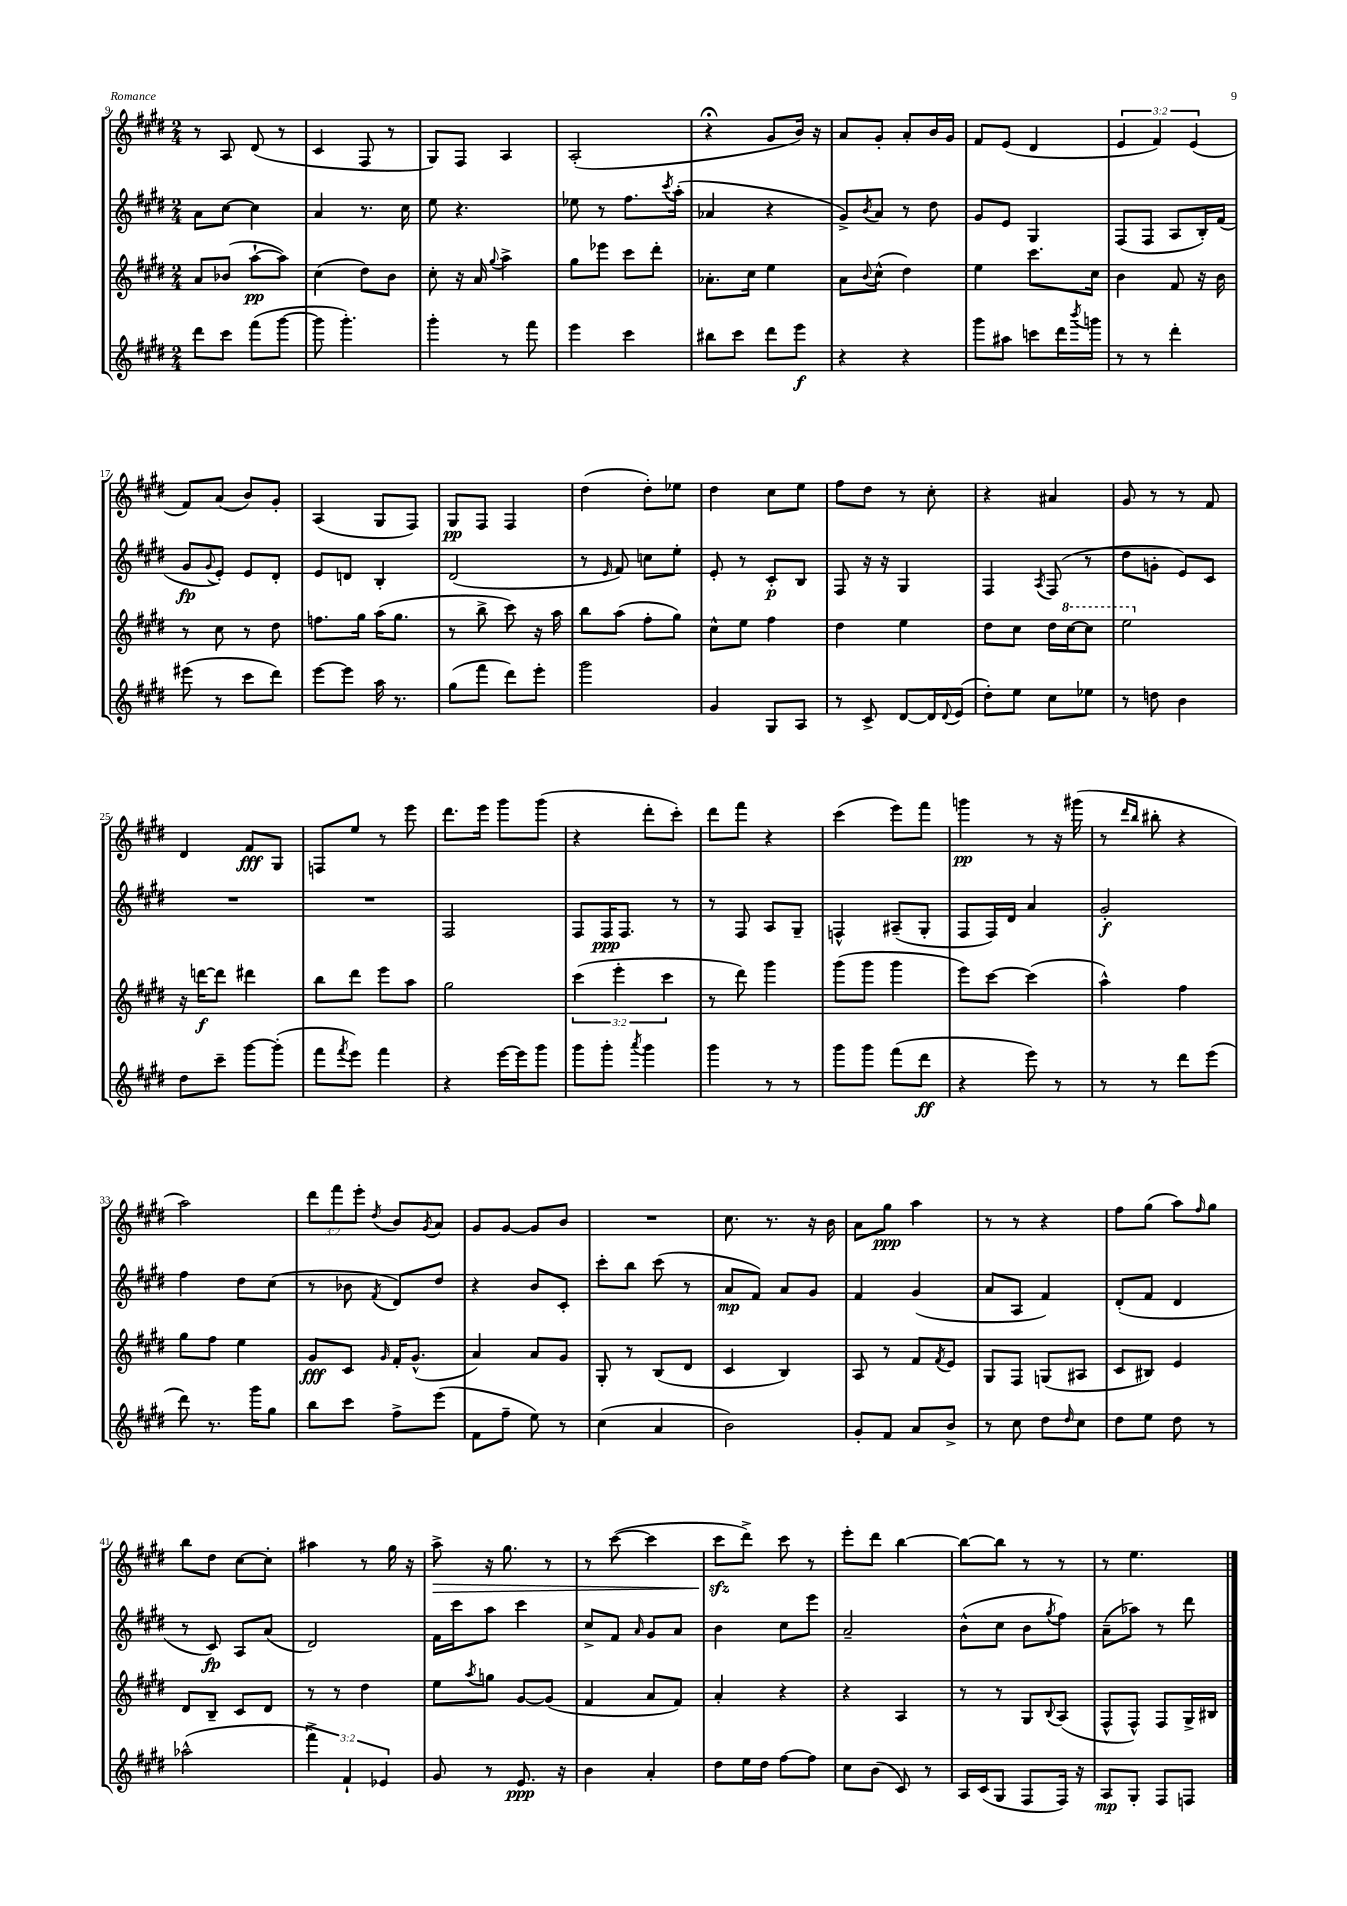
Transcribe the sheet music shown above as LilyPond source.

<<
\new StaffGroup <<
\new Staff = "s0" {
    \clef treble \key e \major \numericTimeSignature \time 2/4 \override Staff.TupletNumber.text = #tuplet-number::calc-fraction-text
    r8 a8 dis'8( r8 |
    cis'4 fis8 r8 |
    gis8) fis8 a4 |
    a2-.( |
    r4\fermata gis'8 b'16) r16 |
    a'8 gis'8-. a'8-. b'16 gis'16 |
    fis'8 e'8( dis'4 |
    \tuplet 3/2 { e'4 fis'4) e'4( } |
    fis'8) a'8( b'8) gis'8-. |
    a4( gis8 fis8) |
    gis8\pp fis8 fis4 |
    dis''4( dis''8-.) ees''8 |
    dis''4 cis''8 e''8 |
    fis''8 dis''8 r8 cis''8-. |
    r4 ais'4 |
    gis'8 r8 r8 fis'8 |
    dis'4 fis'8\fff gis8 |
    f8 e''8 r8 e'''8 |
    dis'''8. e'''16 gis'''8 gis'''8( |
    r4 dis'''8-. cis'''8-.) |
    dis'''8 fis'''8 r4 |
    cis'''4( e'''8) fis'''8 |
    g'''4\pp r8 r16 gis'''16( |
    r8 \grace { dis'''16 b''16 } bis''8-. r4 |
    a''2) |
    \tuplet 3/2 { dis'''8 fis'''8 e'''8-. } \acciaccatura { dis''8 } b'8 \acciaccatura { gis'8 } a'8 |
    gis'8 gis'8~ gis'8 b'8 |
    R2 |
    cis''8. r8. r16 b'16 |
    a'8 gis''8\ppp a''4 |
    r8 r8 r4 |
    fis''8 gis''8( a''8) \grace { fis''16 } gis''8 |
    b''8 dis''8 cis''8~ cis''8-. |
    ais''4 r8 gis''16 r16 |
    a''8->\> r16 gis''8. r8 |
    r8 cis'''8~( cis'''4 |
    cis'''8\sfz\! dis'''8->) cis'''8 r8 |
    e'''8-. dis'''8 b''4~ |
    b''8~ b''8 r8 r8 |
    r8 e''4. \bar "|." |
}
\new Staff = "s1" {
    \clef treble \key e \major \numericTimeSignature \time 2/4
    a'8 cis''8~ cis''4 |
    a'4 r8. cis''16 |
    e''8 r4. |
    ees''8 r8 fis''8. \acciaccatura { cis'''8 } a''16-.( |
    aes'4 r4 |
    gis'8->) \acciaccatura { b'8 } a'8 r8 dis''8 |
    gis'8 e'8 gis4 |
    fis8( fis8 a8 b16-.) fis'16( |
    gis'8\fp \appoggiatura { gis'8 } e'8-.) e'8 dis'8-. |
    e'8 d'8 b4-. |
    dis'2( |
    r8 \grace { e'16 } fis'8) c''8 e''8-. |
    e'8-. r8 cis'8-.\p b8 |
    fis8 r16 r16 gis4 |
    fis4 \acciaccatura { a8 } fis8( r8 |
    dis''8 g'8-. e'8) cis'8 |
    R2 |
    R2 |
    fis2 |
    fis8 fis16\ppp fis8. r8 |
    r8 fis8 a8 gis8-- |
    f4-^ ais8--( gis8-. |
    fis8 fis16) dis'16 a'4 |
    gis'2-.\f |
    fis''4 dis''8 cis''8( |
    r8 bes'8 \acciaccatura { fis'8 } dis'8) dis''8 |
    r4 b'8 cis'8-. |
    cis'''8-. b''8 cis'''8( r8 |
    a'8\mp fis'8) a'8 gis'8 |
    fis'4 gis'4( |
    a'8 a8 fis'4) |
    dis'8-.( fis'8 dis'4 |
    r8 cis'8\fp) a8 a'8( |
    dis'2) |
    fis'16 cis'''16 a''8 cis'''4 |
    cis''8-> fis'8 \grace { a'16 } gis'8 a'8 |
    b'4 cis''8 e'''8 |
    a'2-- |
    b'8-^( cis''8 b'8 \acciaccatura { gis''8 } fis''8) |
    a'8--( aes''8) r8 dis'''8 \bar "|." |
}
\new Staff = "s2" {
    \clef treble \key e \major \numericTimeSignature \time 2/4 \override Staff.TupletNumber.text = #tuplet-number::calc-fraction-text
    a'8 bes'8( a''8~-!\pp a''8) |
    cis''4( dis''8) b'8 |
    cis''8-. r16 a'16 \appoggiatura { gis''8 } a''4-> |
    gis''8 ees'''8 cis'''8 dis'''8-. |
    aes'8.-. cis''16 e''4 |
    a'8 \appoggiatura { b'8 } cis''8-^( dis''4) |
    e''4 cis'''8. cis''16 |
    b'4 fis'8 r16 b'16 |
    r8 cis''8 r8 dis''8 |
    f''8. gis''16 a''16( gis''8. |
    r8 b''8-> cis'''8) r16 a''16 |
    b''8 a''8( fis''8-. gis''8) |
    cis''8-^ e''8 fis''4 |
    dis''4 e''4 |
    dis''8 cis''8 dis''16 \ottava #1 cis'''16~ cis'''8 |
    e'''2 \ottava #0 |
    r16 d'''16~\f d'''8 dis'''4 |
    b''8 dis'''8 e'''8 a''8 |
    gis''2 |
    \tuplet 3/2 { cis'''4( e'''4-. cis'''4 } |
    r8 dis'''8) gis'''4 |
    gis'''8( gis'''8 gis'''4 |
    e'''8) cis'''8~ cis'''4( |
    a''4-^) fis''4 |
    gis''8 fis''8 e''4 |
    gis'8\fff cis'8 \grace { gis'16 } fis'16-. gis'8.-^( |
    a'4) a'8 gis'8 |
    gis8-. r8 b8( dis'8 |
    cis'4 b4) |
    a8 r8 fis'8 \acciaccatura { fis'8 } e'8 |
    gis8 fis8 g8( ais8 |
    cis'8 bis8) e'4 |
    dis'8 b8-- cis'8 dis'8 |
    r8 r8 dis''4 |
    e''8 \acciaccatura { a''8 } g''8 gis'8~ gis'8( |
    fis'4 a'8 fis'8) |
    a'4-. r4 |
    r4 a4 |
    r8 r8 gis8 \appoggiatura { b8 } a8( |
    fis8-^ fis8-^) fis8 gis16-> bis16 \bar "|." |
}
\new Staff = "s3" {
    \clef treble \key e \major \numericTimeSignature \time 2/4 \override Staff.TupletNumber.text = #tuplet-number::calc-fraction-text
    dis'''8 cis'''8 fis'''8( gis'''8~ |
    gis'''8 gis'''4.-.) |
    gis'''4-. r8 fis'''8 |
    e'''4 cis'''4 |
    bis''8 cis'''8 dis'''8 e'''8\f |
    r4 r4 |
    gis'''8 ais''8 c'''8 dis'''16 \acciaccatura { b'''8 } g'''16 |
    r8 r8 dis'''4-. |
    eis'''8( r8 cis'''8 dis'''8) |
    e'''8~ e'''8 a''16 r8. |
    gis''8( fis'''8 dis'''8) e'''8-. |
    gis'''2 |
    gis'4 gis8 a8 |
    r8 cis'8-> dis'8~ dis'16 \appoggiatura { dis'8 } e'16( |
    dis''8-.) e''8 cis''8 ees''8 |
    r8 d''8 b'4 |
    dis''8 cis'''8-- gis'''8~ gis'''8-.( |
    fis'''8 \acciaccatura { fis'''8 } e'''8) fis'''4 |
    r4 e'''16~ e'''16 gis'''8 |
    gis'''8 gis'''8-. \acciaccatura { a'''8 } gis'''4 |
    gis'''4 r8 r8 |
    gis'''8 gis'''8 fis'''8( dis'''8\ff |
    r4 e'''8) r8 |
    r8 r8 dis'''8 e'''8( |
    dis'''8) r8. gis'''16 gis''8 |
    b''8 cis'''8 fis''8-> e'''8( |
    fis'8 fis''8-- e''8) r8 |
    cis''4( a'4 |
    b'2) |
    gis'8-. fis'8 a'8 b'8-> |
    r8 cis''8 dis''8 \grace { dis''16 } cis''8 |
    dis''8 e''8 dis''8 r8 |
    aes''2-^( |
    \tuplet 3/2 { fis'''4->) fis'4-! ees'4 } |
    gis'8 r8 e'8.\ppp r16 |
    b'4 a'4-. |
    dis''8 e''16 dis''16 fis''8~ fis''8 |
    cis''8 b'8( cis'8) r8 |
    a16 cis'16( gis8 fis8 fis16) r16 |
    a8\mp gis8-. fis8 f8 \bar "|." |
}
>>
>>
\layout { \context { \Score currentBarNumber = #9 } }
